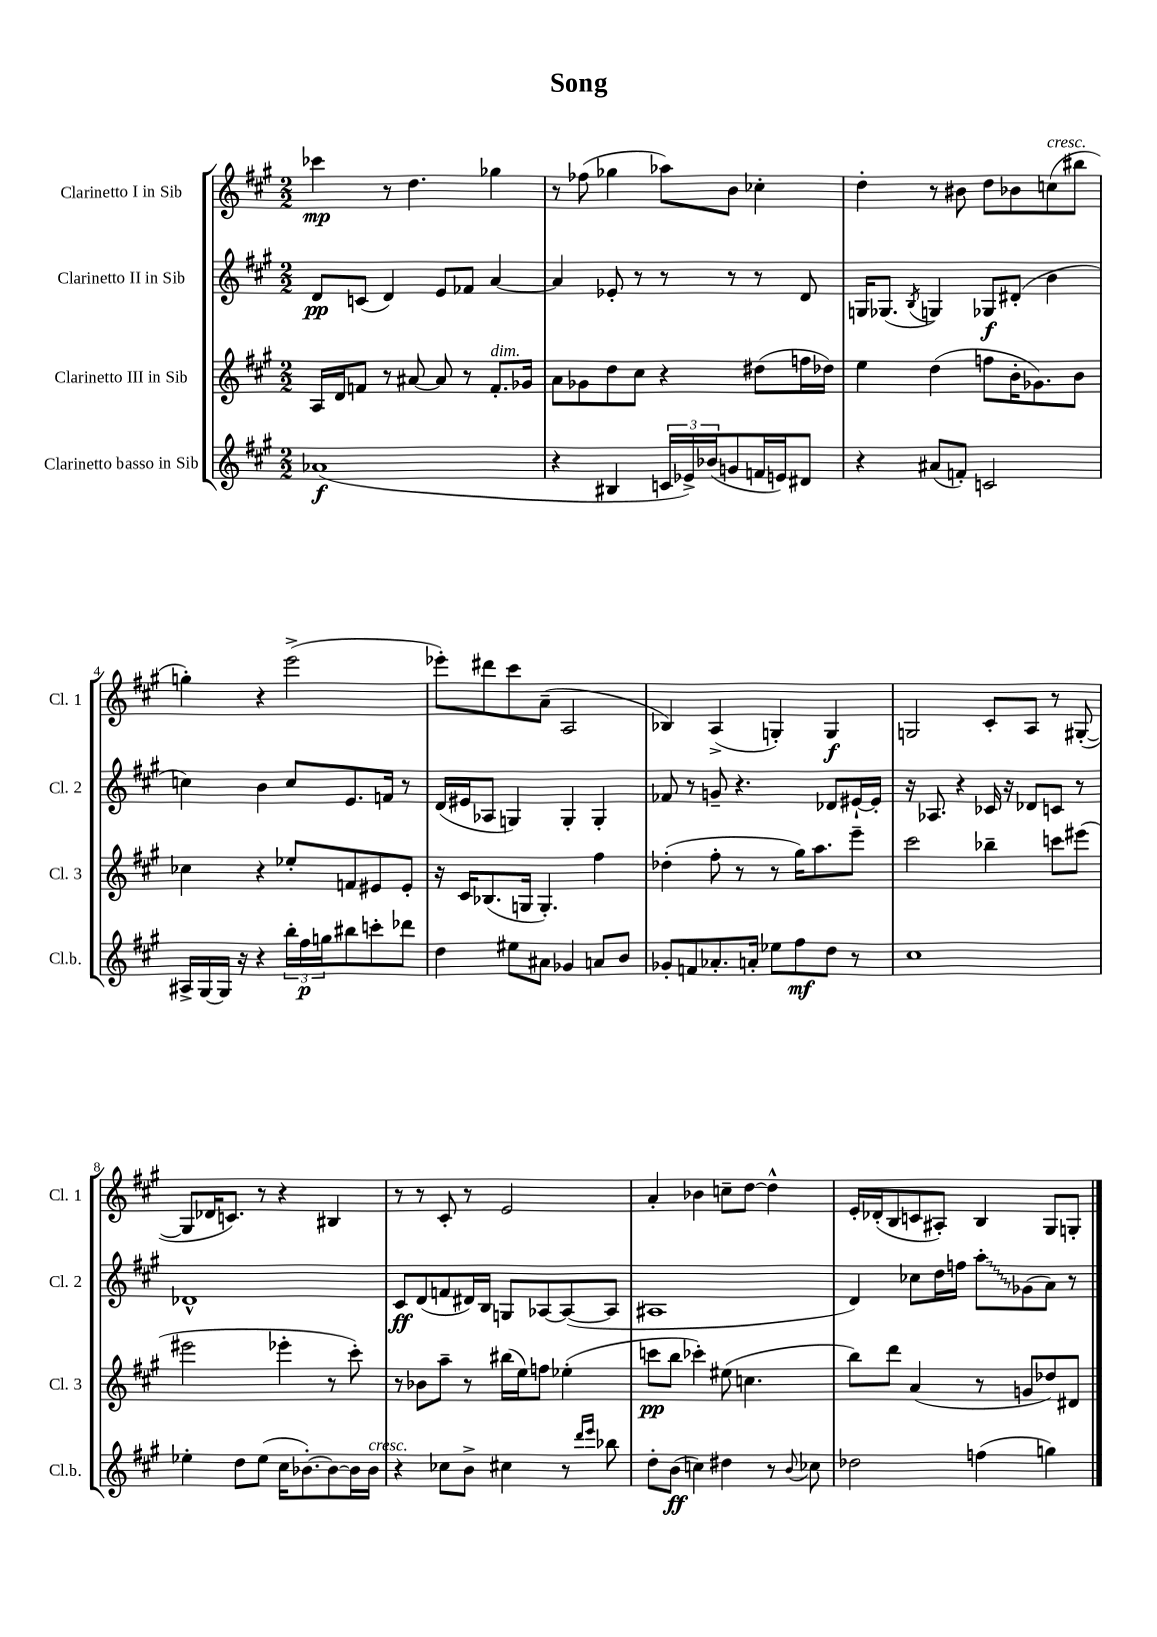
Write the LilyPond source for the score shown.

\header { title = "Song" }
<<
\new StaffGroup <<
\new Staff = "s0" \with { instrumentName = "Clarinetto I in Sib" shortInstrumentName = "Cl. 1" } {
    \clef treble \key a \major \numericTimeSignature \time 2/2
    ces'''4\mp r8 d''4. ges''4 |
    r8 fes''8( ges''4 aes''8) b'8 ces''4-. |
    d''4-. r8 bis'8 d''8 bes'8 c''8^\markup { \italic "cresc." }( bis''8 |
    g''4-.) r4 e'''2->( |
    ees'''8-.) dis'''8 cis'''8 a'8--( a2 |
    bes4) a4->( g4-.) g4\f |
    g2 cis'8-. a8 r8 gis8~-.( |
    gis8 des'16 c'8.) r8 r4 bis4 |
    r8 r8 cis'8-. r8 e'2 |
    a'4-. bes'4 c''8-- d''8~ d''4-^ |
    e'16-. des'16-.( b8 c'8 ais8-.) b4 gis8 g8-. \bar "|." |
}
\new Staff = "s1" \with { instrumentName = "Clarinetto II in Sib" shortInstrumentName = "Cl. 2" } {
    \clef treble \key a \major \numericTimeSignature \time 2/2
    d'8\pp c'8( d'4) e'8 fes'8 a'4~ |
    a'4 ees'8-. r8 r8 r8 r8 d'8 |
    g16 ges8.( \acciaccatura { b8 } g4) ges8\f dis'8-.( b'4 |
    c''4) b'4 c''8 e'8. f'16 r8 |
    d'16( eis'16 aes8 g4) g4-. g4-. |
    fes'8 r8 g'8-- r4. des'8 eis'16~-! eis'16-. |
    r16 aes8. r4 ces'16 r16 des'8 c'8 r8 |
    des'1-^ |
    cis'8\ff d'8( f'8 dis'16) b16 g8 aes8~ aes8~( aes8 |
    ais1 |
    d'4) ces''8 d''16 f''16 \once \override Glissando.style = #'zigzag a''8-.\glissando ges'8( a'8) r8 \bar "|." |
}
\new Staff = "s2" \with { instrumentName = "Clarinetto III in Sib" shortInstrumentName = "Cl. 3" } {
    \clef treble \key a \major \numericTimeSignature \time 2/2
    a16 d'16 f'8 r8 ais'8~ ais'8 r8 f'8.-.^\markup { \italic "dim." } ges'16 |
    a'8 ges'8 d''8 cis''8 r4 dis''8( f''16 des''16) |
    e''4 d''4( f''8 b'16-. ges'8.) b'8 |
    ces''4 r4 ees''8-. f'8 eis'8 eis'8-. |
    r16 cis'16 bes8.( g16 g4.-.) fis''4 |
    des''4-.( fis''8-. r8 r8 gis''16) a''8. e'''8-- |
    cis'''2 bes''4-- c'''8 eis'''8( |
    eis'''2 ees'''4-. r8 cis'''8-.) |
    r8 bes'8 a''8-- r8 bis''16( e''16) f''8 ees''4-.( |
    c'''8\pp b''8 ces'''4-.) eis''8( c''4. |
    b''8) d'''8 a'4( r8 g'8 des''8) dis'8 \bar "|." |
}
\new Staff = "s3" \with { instrumentName = "Clarinetto basso in Sib" shortInstrumentName = "Cl.b." } {
    \clef treble \key a \major \numericTimeSignature \time 2/2
    aes'1\f( |
    r4 bis4 \tuplet 3/2 { c'16 ees'16->) bes'16( } g'8 f'16 e'16) dis'8 |
    r4 ais'8( f'8-.) c'2 |
    ais16-> gis16~ gis16 r16 r4 \tuplet 3/2 { b''16-. fis''16\p g''16 } bis''8 c'''8-. des'''8 |
    d''4 eis''8 ais'8 ges'4 a'8 b'8 |
    ges'8-. f'8 aes'8.-. a'16-. ees''8 fis''8\mf d''8 r8 |
    cis''1 |
    ees''4-. d''8 ees''8( cis''16 bes'8.~-.) bes'8~ bes'16 bes'16^\markup { \italic "cresc." } |
    r4 ces''8 b'8-> cis''4 r8 \grace { d'''16 e'''16 } bes''8 |
    d''8-. b'8\ff( c''4) dis''4 r8 \appoggiatura { b'8 } ces''8 |
    des''2 f''4( g''4) \bar "|." |
}
>>
>>
